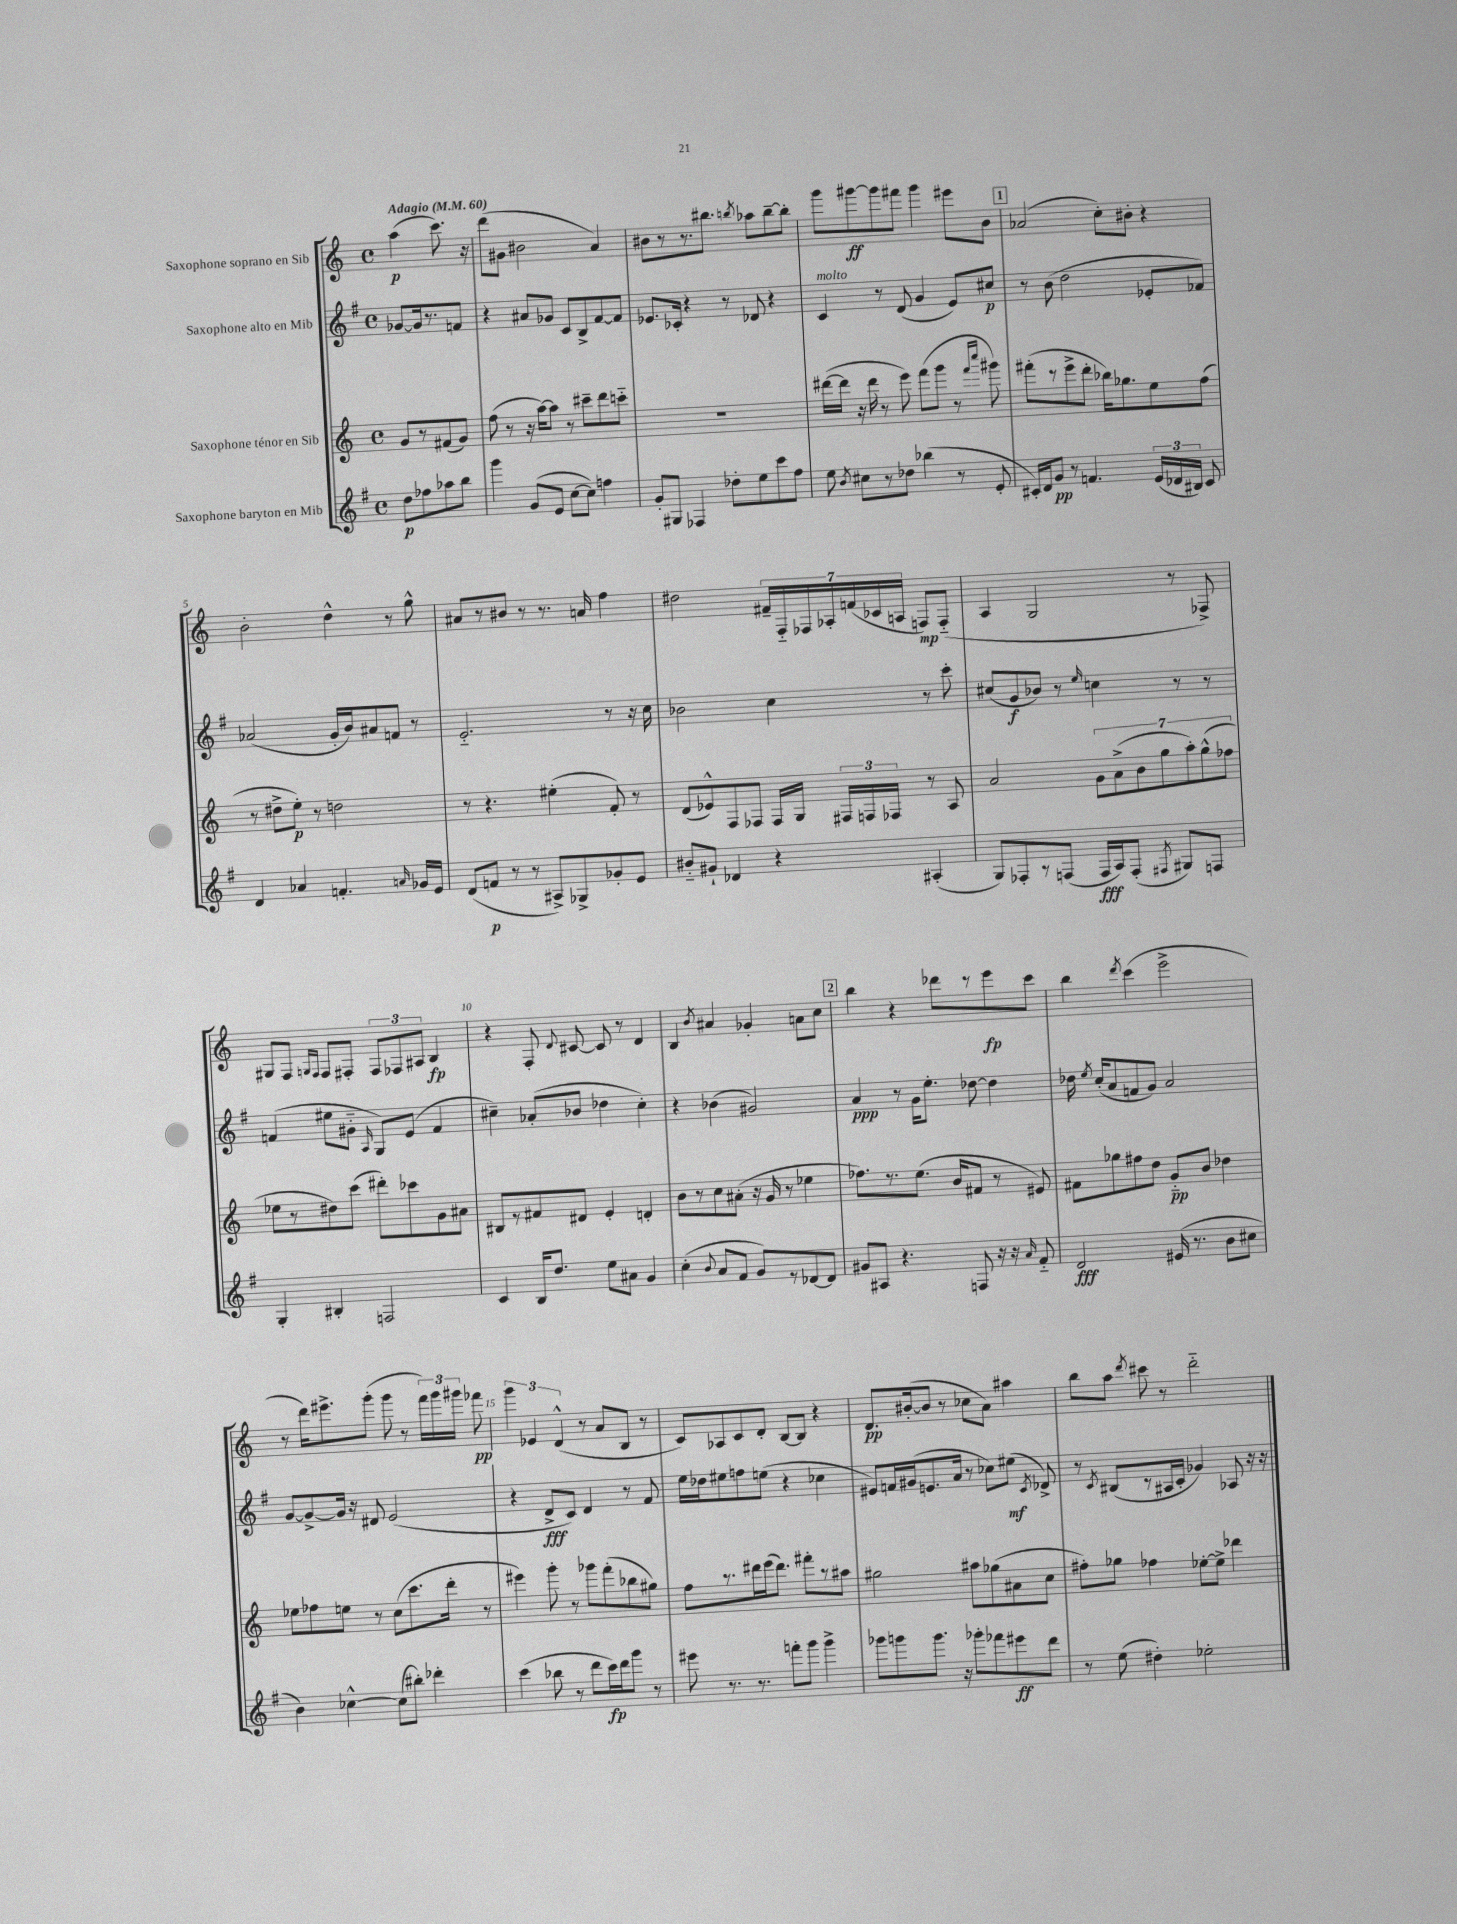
<<
\new StaffGroup <<
\new Staff = "s0" \with { instrumentName = "Saxophone soprano en Sib" } {
    \clef treble \key c \major \defaultTimeSignature \time 4/4 \partial 2 \tempo "Adagio" 4 = 60
    \autoBeamOff a''4\p( c'''8.) r16 |
    d'''8[( gis'8] bis'2 a'4) |
    bis'8[ r8 r8. bis''8.] \acciaccatura { b''8 } aes''8[ b''8~-- b''8]-. |
    g'''8[ gis'''8~\ff gis'''8 fis'''8] gis'''4 eis'''8[ b'8] |
    \mark \markup { \box "1" } aes'2( c''8[-.) bis'8]-. r4 |
    b'2-. d''4-^ r8 g''8-^ |
    ais'8[ r8 bis'8] r8 r8. a'16 f''4 |
    dis''2 \tuplet 7/4 { fis'16[-- f16-_ fes16 aes16-. f'16( ces'16 a16] } f8[\mp) f8]-_( |
    a4 g2 r8 fes8->) |
    gis8[ f8] \grace { g16[ f16] } f8[ fis8]-. \tuplet 3/2 { fis8[ fes8 ais8] } b4\fp |
    r4 f8-. \appoggiatura { d'8 } cis'8~ cis'8 r8 d'4 |
    b4 \acciaccatura { b'8 } ais'4 ges'4-. a'8[ c''8] |
    \mark \markup { \box "2" } b''4 r4 des'''8[ r8 e'''8\fp c'''8] |
    b''4 \acciaccatura { d'''8 } c'''4( e'''2-> |
    r8 d'''16[) eis'''8.-> g'''8]-.( g'''8 r8 \tuplet 3/2 { f'''16[) g'''16 gis'''16] } fes'''8\pp |
    \tuplet 3/2 { g'''4 ees'4 d'4-^( } r8 a'8[ b8] r8 |
    c'8[) aes8 c'8 d'8]-. b8[~ b8] r4 |
    d'8.[\pp bis'16~-.( bis'8] r8 ces''8[ a'8]) ais''4 |
    b''8[ a''8] \acciaccatura { d'''8 } cis'''8 r8 d'''2-_ \bar "|." |
}
\new Staff = "s1" \with { instrumentName = "Saxophone alto en Mib" } {
    \clef treble \key g \major \defaultTimeSignature \time 4/4 \partial 2
    \autoBeamOff ges'8[~ ges'16 r8. f'8] |
    r4 ais'8[ ges'8] c'8[ b8-> fis'8~ fis'8] |
    ees'8.[ ces'16]-. r4 r8 des'8 r4 |
    c'4^\markup { \italic "molto" } r8 d'8( g'4 e'8[) cis''8]\p |
    \mark \markup { \box "1" } r8 b'8( d''2 ees'8[-. fes'8]) |
    aes'2( g'16[-. b'16) ais'8 f'8] r8 |
    e'2.-_ r8 r16 c''16 |
    bes'2 c''4 r8 c'''8-. |
    cis''8[( g'8\f bes'8]) r8 \grace { e''16 } c''4 r8 r8 |
    f'4( eis''8[ gis'8]-_ \grace { a16 } g8[) e'8]( f'4 |
    cis''4--) aes'8[-.( bes'8] des''4 cis''4-.) |
    r4 bes'4( gis'2) |
    \mark \markup { \box "2" } a'4\ppp r8 g'16[ e''8.]-. des''8~ des''4 |
    des''16 \acciaccatura { e''8 } c''16[-.( a'8 f'8 g'8]) a'2 |
    g'8[~ g'8~-> g'16] r16 dis'8 e'2( |
    r4 d'8[->\fff c'8]) d'4 r8 fis'8 |
    e''16[ des''16 eis''8 f''8 e''8]( r4 ces''4 |
    eis'8[) f'16 gis'16( e'8. a'16] r8 ces''8[) eis''8]\mf( \acciaccatura { c'8 } des'8->) |
    r8 \acciaccatura { c'8 } bis8[( r8 ais16 c'16]-. ges'4) aes8 r16 r16 \bar "|." |
}
\new Staff = "s2" \with { instrumentName = "Saxophone ténor en Sib" } {
    \clef treble \key c \major \defaultTimeSignature \time 4/4 \partial 2
    \autoBeamOff g'8[ r8 fis'8( g'8]) |
    f''8( r8 r16 a''16[~) a''8] r8 cis'''8[-- d'''8 c'''8]-_ |
    R1 |
    dis'''16[~( dis'''16] r16 dis'''16 r8 e'''8) f'''8[( g'''8] r8 \grace { f'''16[ c''''16] } gis'''8) |
    \mark \markup { \box "1" } fis'''8[-.( r8 e'''8-> d'''8]-. bes''16[) ges''8. e''8 f''8]( |
    r8 dis''8[-> e''8]-.\p) r8 d''2 |
    r8 r4. eis''4-.( f'8-.) r8 |
    d'8[( ees'8-^) f8 fes8] fes16[ g16] \tuplet 3/2 { fis16[ f16 fes16] } r8 a8 |
    a'2 \tuplet 7/4 { g'8[ a'8->( b'8 g''8 a''8-.) g''8-^( fes''8] } |
    ees''8[ r8 dis''8) c'''8]( dis'''8[-.) ces'''8 g'8 ais'8] |
    bis8[ r8 fis'8 dis'8] e'4-. d'4-. |
    b'8[ r8 c''8 ais'8]-.( r16 g'16 r8 ees''4 |
    \mark \markup { \box "2" } fes''8.[) r8. e''8.]( b'16[ fis'8] r8 eis'8) |
    fis'8[ ges''8 fis''8 d''8] g'8[-_\pp b'8] des''4 |
    ees''8[ fes''8 e''8] r8 c''8[( c'''8. d'''16]-. r8 |
    eis'''4) g'''8-. r8 ges'''8[ f'''8-.( bes''8 gis''8]) |
    f''8[ r8. dis'''16 e'''16( dis'''8.]) fis'''8[-. r8 ais''8] |
    gis''2 ais''8[ ges''8( ais'8 c''8] |
    fis''8[-.) ges''8] fes''4 ees''8[~-. ees''8]-> des'''4 \bar "|." |
}
\new Staff = "s3" \with { instrumentName = "Saxophone baryton en Mib" } {
    \clef treble \key g \major \defaultTimeSignature \time 4/4 \partial 2
    \autoBeamOff d''8[\p fes''8 aes''8 b''8] |
    g'''4 g'8[( e'8] c''8[~ c''8]) f''4 |
    g'8[-. gis8] fes4 des''8[-. e''8 c'''8 fis''8] |
    e''8 \acciaccatura { b'8 } cis''8[ r8 des''8] bes''4( r8 e'8-. |
    \mark \markup { \box "1" } cis'16[-.) d'16 g'8]\pp r8 f'4. \tuplet 3/2 { e'16[( des'16 bis16]) } cis'8 |
    d'4 aes'4 f'4.-. \grace { a'16 } ges'16[ e'16] |
    d'8[( f'8]\p r8 r8 ais8[->) ges8-> ges'8-. e'8] |
    bis'8[-_ gis'8]-! des'4 r4 ais4-.( |
    g8[) fes8-. r8 f8]( f16[\fff a16) f8]-.( \acciaccatura { fis8 } gis8[) f8] |
    g4-. bis4-. f2 |
    c'4 b16[ d''8.] e''8[ ais'8] g'4 |
    c''4-.( \appoggiatura { b'8 } a'8[ fis'8] g'8[) r8 des'8~ des'8] |
    \mark \markup { \box "2" } gis'8[ ais8] r4. f8 r16 r16 \grace { a'16 } fis'8-_ |
    d'2\fff eis'16( r8. b'8[ cis''8] |
    b'4) ces''4~-^ ces''8[( bis''8]-.) des'''4-. |
    c'''4( bes''8 r8 d'''8[ c'''16\fp) d'''16 g'''8] r8 |
    eis'''8 r8. r8. f'''8[-. g'''8] g'''4-> |
    ges'''8[ g'''8 g'''8.] r16 ges'''8[-. fes'''8 eis'''8\ff d'''8] |
    r8 e''8( dis''4-.) ees''2-. \bar "|." |
}
>>
>>
\layout { \context { \Score \override BarNumber.break-visibility = ##(#f #t #t) barNumberVisibility = #(every-nth-bar-number-visible 5) } }
